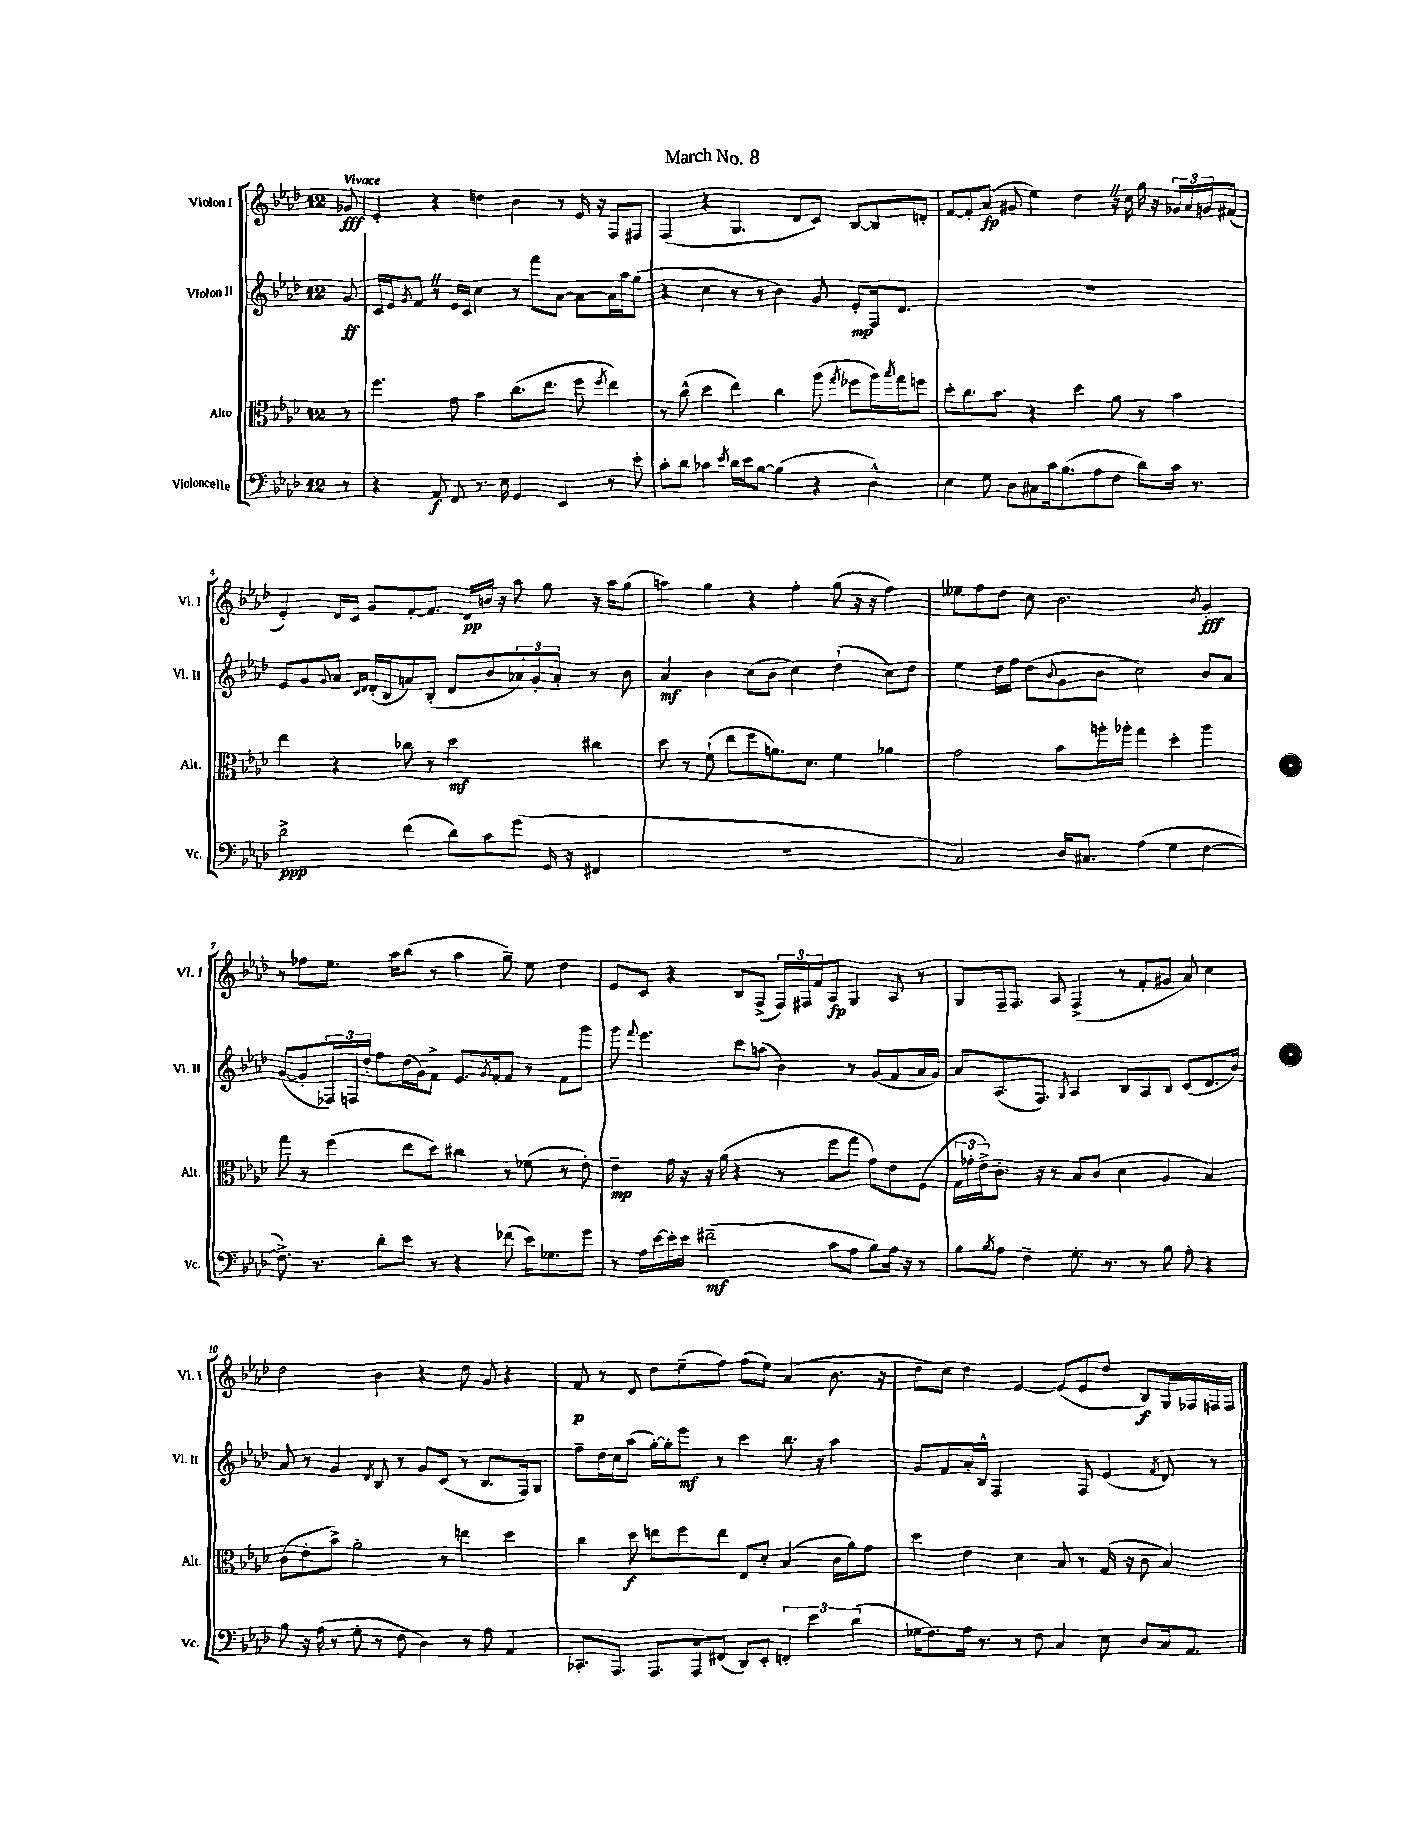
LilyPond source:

\header { title = "March No. 8" }
<<
\new StaffGroup <<
\new Staff = "s0" \with { instrumentName = "Violon I" shortInstrumentName = "Vl. I" } {
    \clef treble \key aes \major \once \override Staff.TimeSignature.style = #'single-digit \time 12/8 \partial 8 \tempo "Vivace"
    ges'8\fff |
    ees'4-. r4 d''4 bes'4 r8 ees'16 r16 f8 fis8 |
    f4( r4 g4. des'8 c'8) bes8~ bes8 d'8-. |
    f'8~ f'8-. aes'8\fp( gis'8 ees''4) des''4 \once \override BreathingSign.text = \markup { \musicglyph "scripts.caesura.straight" } \breathe r16 c''16 g''16 r16 \tuplet 3/2 { ges'16 aes'16 g'16 } fis'8( |
    ees'4-.) des'16 c'16 g'8 f'8~-. f'8. des'16\pp b'16 r16 aes''8 g''8 r16 aes''16 g''8( |
    a''4) g''4 r4 f''4-. g''8( r16 r16 f''4) |
    eeses''8 f''8 des''8 c''8 bes'2. \acciaccatura { bes'8 } g'4-.\fff |
    r8 fes''8 ees''8. aes''16 bes''8( r8 aes''4 g''8--) ees''8 des''4 |
    ees'8 c'8 r4 bes8 f8->( \tuplet 3/2 { f16) fis16 f'16 } aes8\fp g4 aes8 r8 |
    g8 f16-- f8. aes8 f4->( r8 f'8-. gis'8 aes'8) c''4 |
    des''2 bes'4 r4 des''8 g'8 r4 |
    f'8\p r8 des'8 des''8 ees''8--( f''8) f''8( ees''8) aes'4( bes'8. r16 |
    des''8 c''8) des''4 ees'4~ ees'8( ees'8 des''8 bes8\f) g16 fes16 f16 f16 \bar "|." |
}
\new Staff = "s1" \with { instrumentName = "Violon II" shortInstrumentName = "Vl. II" } {
    \clef treble \key aes \major \once \override Staff.TimeSignature.style = #'single-digit \time 12/8 \partial 8
    g'8\ff |
    c'16 ees'16 \acciaccatura { g'8 } f'8 \once \override BreathingSign.text = \markup { \musicglyph "scripts.caesura.straight" } \breathe r8 ees'16 c'16 c''4 r8 f'''8 aes'8~ aes'8~ aes'16 aes''16 g''8( |
    r4 c''4 r8 r8 bes'4) g'8 ees'8-.\mp f16 des'8. |
    R1. |
    ees'8 g'8 \appoggiatura { g'8 } aes'8 \grace { c'16 des'16 } des'16-.( bes16 a'8) bes8-.( des'8 bes'8 \tuplet 3/2 { aes'8) g'8-. aes'8-. } r8 bes'8 |
    aes'4\mf bes'4 c''8( bes'8 c''4) des''4-!( c''8) des''8 |
    ees''4 des''16 f''16 des''8( \appoggiatura { bes'8 } g'8 bes'8 c''2) bes'8 aes'8 |
    g'8~( g'8-. \tuplet 3/2 { fes16) f16 des''16-. } f''8 des''16( g'16) f'8-> ees'8. \acciaccatura { g'8 } f'16-. f'8 r8 f'8 g'''8 |
    g'''8 \appoggiatura { f'''8 } ees'''4. c'''8 a''8( bes'4) r8 g'8( f'8 aes'16 g'16) |
    aes'8 aes8.( f8.) \acciaccatura { g8 } aes4 bes8 aes8 bes8 c'8( des'8. bes'16) |
    aes'8 r8 g'4 \acciaccatura { des'8 } bes8 r8 g'8 c'8( r8 bes8. f16) g8 |
    f''8-- des''16 c''16 aes''8( g''16~-.) g''16-. ees'''8\mf r8 c'''4 bes''8. r16 aes''4 |
    g'8 f'8 aes'16-. bes16-^ f2 f8 ees'4( \acciaccatura { f'8 } des'8) r8 \bar "|." |
}
\new Staff = "s2" \with { instrumentName = "Alto" shortInstrumentName = "Alt." } {
    \clef alto \key aes \major \once \override Staff.TimeSignature.style = #'single-digit \time 12/8 \partial 8
    r8 |
    f''4. g'8 bes'4 c''8.( ees''8. f''8 \acciaccatura { f''8 } ees''4) |
    r8 c''8-^( des''4 ees''4) c''4 aes''8( \acciaccatura { g''8 } fes''8 aes''16) \acciaccatura { bes''8 } g''16 f''8 |
    des''8-. c''8. bes'8. r4 des''4 aes'8 r8 bes'4 |
    ees''4 r4 ces''8 r8 des''2\mf cis''4 |
    des''8 r8 f'8-!( ees''8 f''8 a'8.) des'8. f'4 aes'4 |
    g'2 bes'8 a''16-. aes''16-. g''4 des''4-. aes''4 |
    g''8 r8 f''4( ees''8 des''8) cis''4 r8 fes'8( r8 ees'8-.) |
    ees'4--\mp g'16 r16 r16 aes'16( r4 r8 f''8 g''8 g'8) ees'8 f8( |
    \tuplet 3/2 { g16 ges'16-. ees'16->) } c'8.-. r16 r8 bes8 c'8( des'4 aes4 bes4) |
    c'8( ees'8-. bes'8->) aes'2-. r8 e''4 des''4 |
    c''4 des''8\f e''8 f''8 e''8 ees8 des'8-. bes4( c'16 aes'16) g'8 |
    des''4 ees'4 des'4 bes8 r8 g16( r16 c'8 bes4) \bar "|." |
}
\new Staff = "s3" \with { instrumentName = "Violoncelle" shortInstrumentName = "Vc." } {
    \clef bass \key aes \major \once \override Staff.TimeSignature.style = #'single-digit \time 12/8 \partial 8
    r8 |
    r4 aes,8\f f,8 r8. ees16 g,4 ees,4 r8 ees'8-. |
    c'8-. des'8 ces'4 \acciaccatura { ees'8 } des'16 ees'16 bes8~ bes4( r4 des4-^) |
    ees4 g8 des8 cis8 c'16 bes8.( aes8 f8 des'8) c'16 r8. |
    des'2->\ppp f'4( des'8) c'8 g'8( g,16 r16 fis,4 |
    R1. |
    c2) des16 cis8. aes4( g4 f4~ |
    f8.->) r8. des'8-. ees'8 r8 r4 fes'8( ees'16) ges8. g'8 |
    r8 aes16 ees'16~ ees'16-. ees'16 fis'2--\mf( c'8 aes8 bes8) aes16 r16 r8 |
    bes8 \acciaccatura { bes8 } aes8 f4-- g8.-. r8. r8 bes8 aes8-. r4 |
    bes8 r16 aes16( r8 g8-. r8 f8 des4) r8 aes8 aes,4 |
    ces,8.-. aes,,8. aes,,8. aes,,16 fis,8( des,8) ees,8-. \tuplet 3/2 { f,4-. ees'4 des'4( } |
    ges16 f8.) aes16 r8. r8 f8 c4 ees8 des8 c16 aes,8. \bar "|." |
}
>>
>>
